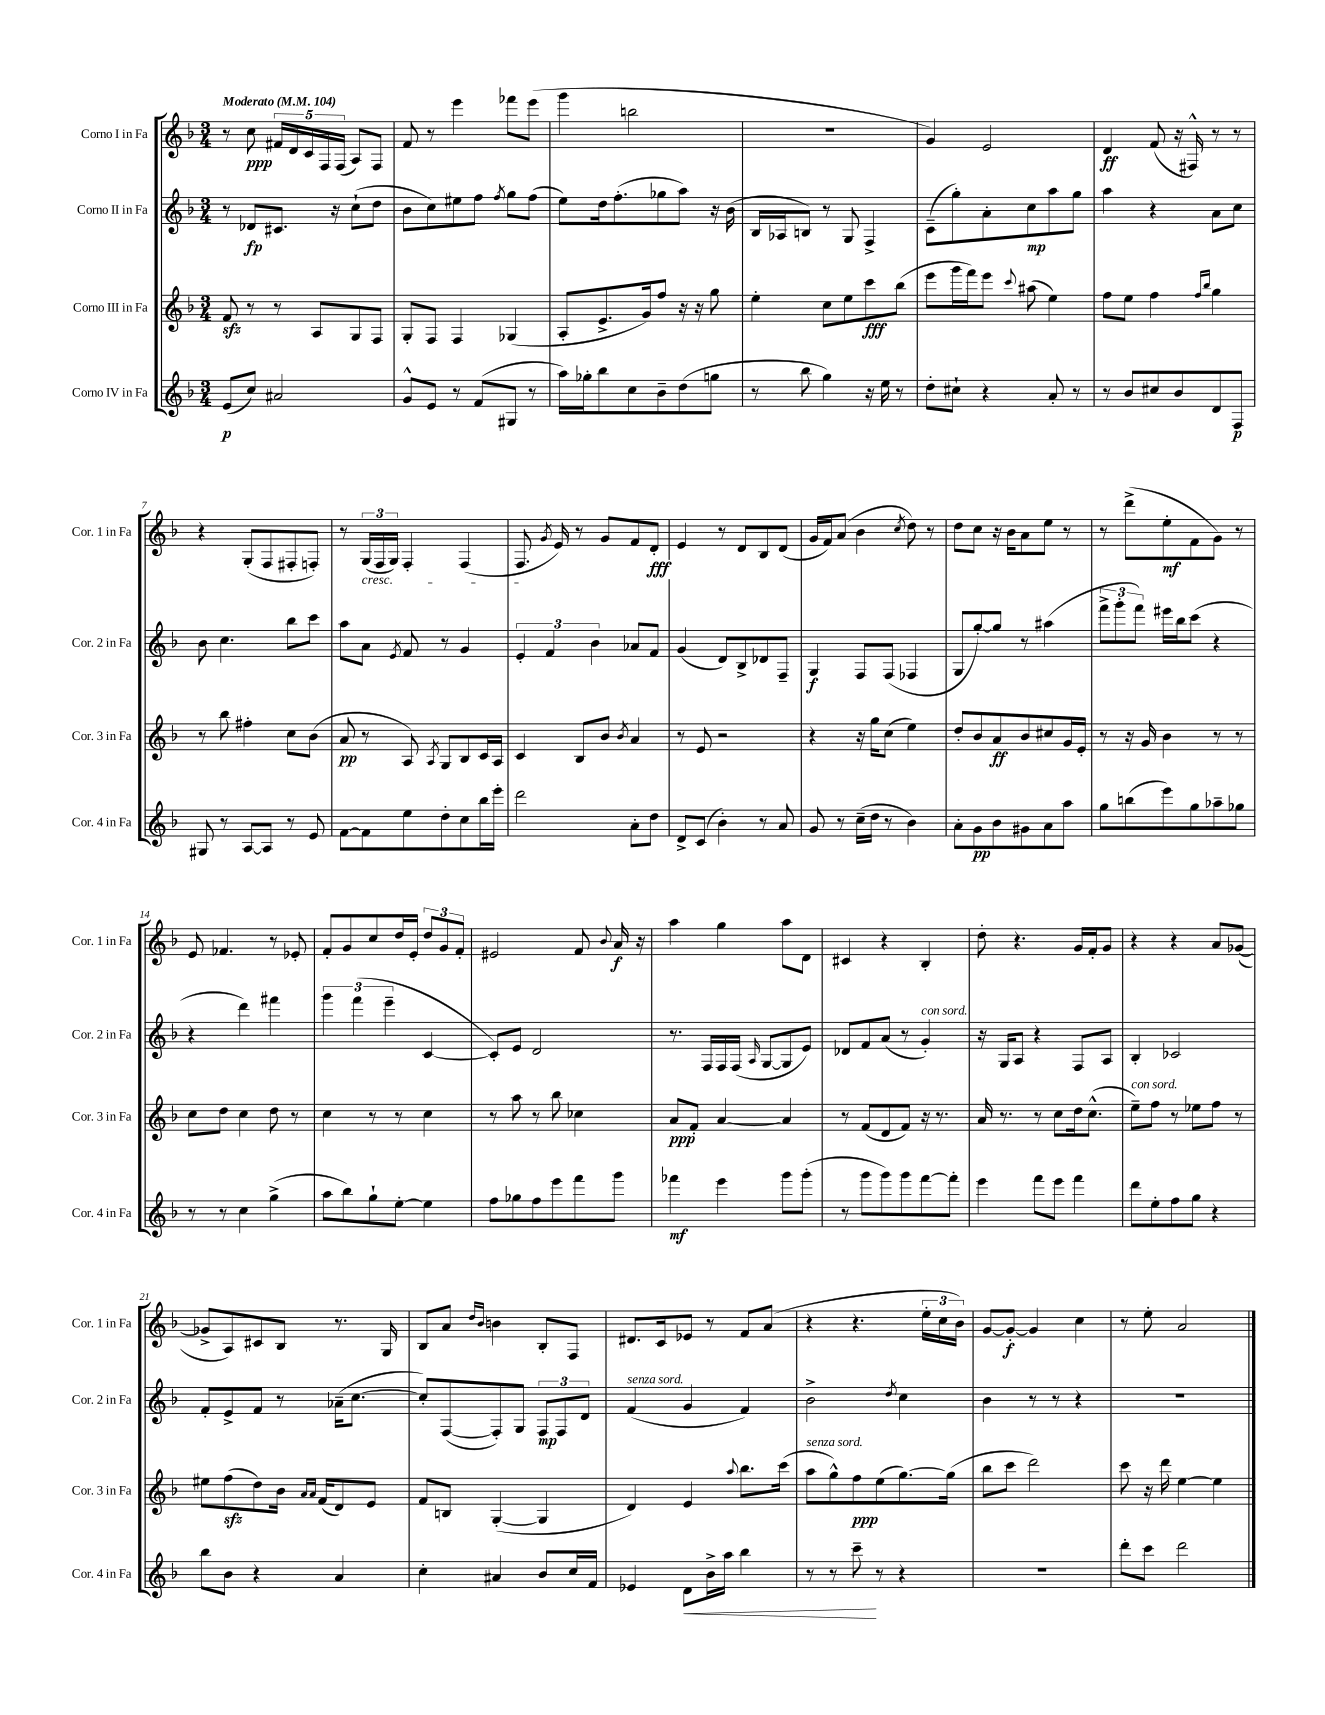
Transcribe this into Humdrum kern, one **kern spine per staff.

**kern	**dynam	**kern	**dynam	**kern	**dynam	**kern	**dynam
*part4	*part4	*part3	*part3	*part2	*part2	*part1	*part1
*staff4	*staff4	*staff3	*staff3	*staff2	*staff2	*staff1	*staff1
*I"Corno IV in Fa	*	*I"Corno III in Fa	*	*I"Corno II in Fa	*	*I"Corno I in Fa	*
*I'Cor. 4 in Fa	*	*I'Cor. 3 in Fa	*	*I'Cor. 2 in Fa	*	*I'Cor. 1 in Fa	*
*clefG2	*	*clefG2	*	*clefG2	*	*clefG2	*
*k[b-]	*	*k[b-]	*	*k[b-]	*	*k[b-]	*
*M3/4	*	*M3/4	*	*M3/4	*	*M3/4	*
*MM104	*	*MM104	*	*MM104	*	*MM104	*
=1	=1	=1	=1	=1	=1	=1	=1
!	!	!	!	!	!	!LO:TX:a:B:t=Moderato	!
(8e/L	p	8fzz/	.	8r	.	8r	.
8cc/J)	.	8r	.	8d-X/L	fp	8cc\	ppp
2a#X/	.	8r	.	8.c#X/J	.	20f#X/LL	.
.	.	.	.	.	.	20d/	.
.	.	.	.	.	.	20c/	.
.	.	8A/L	.	.	.	.	.
.	.	.	.	.	.	20F/	.
.	.	.	.	16r	.	.	.
.	.	.	.	.	.	(20F/JJ	.
.	.	8G/	.	(8cc`\L	.	8A/L)	.
.	.	8F/J	.	8dd\J	.	8F/J	.
=2	=2	=2	=2	=2	=2	=2	=2
8g^^/L	.	8G'/L	.	8b-\L	.	8f/	.
8e/J	.	8F/J	.	8cc\)	.	8r	.
8r	.	4F/	.	8ee#X\	.	4eee\	.
(8f/L	.	.	.	8ff\J	.	.	.
.	.	.	.	8qff/	.	.	.
8G#X/J	.	(4G-X/	.	8gg\L	.	8fff-X\L	.
8r	.	.	.	(8ff\J	.	(8eee\J	.
=3	=3	=3	=3	=3	=3	=3	=3
16aa\LL)	.	8A'/L	.	8ee\L)	.	4ggg\	.
16gg-X'\J	.	.	.	.	.	.	.
8bb-\	.	8.e^/	.	16dd\k	.	.	.
.	.	.	.	(8.ff'\	.	.	.
8cc\	.	.	.	.	.	2bbn\	.
.	.	16g/k)	.	.	.	.	.
8b-~\	.	8ff/J	.	8gg-X\	.	.	.
(8dd\	.	16r	.	8aa\J)	.	.	.
.	.	16r	.	.	.	.	.
8ggn\J	.	8gg\	.	16r	.	.	.
.	.	.	.	(16b-\	.	.	.
=4	=4	=4	=4	=4	=4	=4	=4
8r	.	4ee'\	.	16B-/LL	.	2.r	.
.	.	.	.	16A-X/J	.	.	.
8bb-\	.	.	.	8Bn/J)	.	.	.
4gg\)	.	8cc\L	.	8r	.	.	.
.	.	8ee\	.	8G/	.	.	.
16r	.	8ccc\	fff	4F^/	.	.	.
16ee\	.	.	.	.	.	.	.
8r	.	(8bb-\J	.	.	.	.	.
=5	=5	=5	=5	=5	=5	=5	=5
8dd'\L	.	8eee\L	.	(8c~\L	.	4g/)	.
8cc#X`\J	.	16ggg\L	.	8gg'\)	.	.	.
.	.	16fff\J)	.	.	.	.	.
4r	.	8eee\J	.	8a'\	.	2e/	.
.	.	8qqccc/	.	.	.	.	.
.	.	(8aa#X\	.	8cc\	mp	.	.
8a'/	.	4ee\)	.	8aa\	.	.	.
8r	.	.	.	8gg\J	.	.	.
=6	=6	=6	=6	=6	=6	=6	=6
8r	.	8ff\L	.	4aa\	.	4d/	ff
8b-/L	.	8ee\J	.	.	.	.	.
8cc#X/	.	4ff\	.	4r	.	(8f/	.
8b-/	.	.	.	.	.	16r	.
.	.	.	.	.	.	16F#X^^/)	.
.	.	16qqff/LL	.	.	.	.	.
.	.	16qqbb-/JJ	.	.	.	.	.
8d/	.	4gg\	.	8a\L	.	8r	.
8F/J	p	.	.	8cc\J	.	8r	.
!!LO:LB:g=z
=7	=7	=7	=7	=7	=7	=7	=7
8G#X/	.	8r	.	8b-\	.	4r	.
8r	.	8bb-\	.	4.cc\	.	.	.
[8A/L	.	4ff#X'\	.	.	.	(8G'/L	.
8A/J]	.	.	.	.	.	8F/	.
8r	.	8cc\L	.	8bb-\L	.	8F#X'/	.
8e/	.	(8b-\J	.	8ccc\J	.	8Fn'/J)	.
=8	=8	=8	=8	=8	=8	=8	=8
[8f\L	.	8a/	pp	8aa\L	.	8r	.
!	!	!	!	!	!	!LO:TX:b:i:t=cresc.	!
8f\]	.	8r	.	8a\J	.	(24G/LL	.
.	.	.	.	.	.	24F/	.
.	.	.	.	.	.	24G/JJ)	.
.	.	.	.	8qe/	.	.	.
8ee\	.	8A/)	.	8f/	.	4F'/	.
.	.	8qA/	.	.	.	.	.
8dd'\	.	8G/L	.	8r	.	.	.
8cc\	.	8B-/	.	4g/	.	(4F/	.
16bb-\L	.	16c/L	.	.	.	.	.
16eee'\JJ	.	16A/JJ	.	.	.	.	.
=9	=9	=9	=9	=9	=9	=9	=9
2ddd\	.	4c/	.	6e'/	.	8.F/	.
.	.	.	.	6f/	.	.	.
.	.	.	.	.	.	8qg/	.
.	.	.	.	.	.	16e/)	.
.	.	8B-/L	.	.	.	8r	.
.	.	.	.	6b-\	.	.	.
.	.	8b-/J	.	.	.	8g/L	.
.	.	8qb-/	.	.	.	.	.
8a'\L	.	4a/	.	8a-X/L	.	8f/	.
8dd\J	.	.	.	8f/J	.	8d'/J	fff
=10	=10	=10	=10	=10	=10	=10	=10
8d^/L	.	8r	.	(4g/	.	4e/	.
(8c/J	.	8e/	.	.	.	.	.
4b-'\)	.	2r	.	8d/L)	.	8r	.
.	.	.	.	8B-^/	.	8d/L	.
8r	.	.	.	8d-X/	.	8B-/	.
8a/	.	.	.	8F~/J	.	(8d/J	.
=11	=11	=11	=11	=11	=11	=11	=11
8g/	.	4r	.	4G/	f	16g/LL	.
.	.	.	.	.	.	16f/J)	.
8r	.	.	.	.	.	(8a/J	.
(16cc~\LL	.	16r	.	8F/L	.	4b-\	.
16dd\JJ	.	16gg\KL	.	.	.	.	.
8r	.	(8cc\J	.	(8F/J	.	.	.
.	.	.	.	.	.	8qcc/	.
4b-\)	.	4ee\)	.	4F-X/	.	8dd\)	.
.	.	.	.	.	.	8r	.
=12	=12	=12	=12	=12	=12	=12	=12
8a'\L	.	8dd'/L	.	8G/L	.	8dd\L	.
8g\	pp	8b-/	.	[8gg'/)	.	8cc\J	.
8b-\	.	8a/	ff	8gg/J]	.	16r	.
.	.	.	.	.	.	16b-\KL	.
8g#X\	.	8b-/	.	8r	.	8a\	.
8a\	.	8cc#X/	.	(4aa#X\	.	8ee\J	.
8aa\J	.	16g/L	.	.	.	8r	.
.	.	16e'/JJ	.	.	.	.	.
=13	=13	=13	=13	=13	=13	=13	=13
8gg\L	.	8r	.	12fff^\L	.	8r	.
.	.	.	.	12ggg'\	.	.	.
(8bbn\	.	16r	.	.	.	(8ddd^\L	.
.	.	.	.	12fff\J)	.	.	.
.	.	16g/	.	.	.	.	.
8eee\)	.	4b-\	.	16eee#X\LL	.	8ee'\	mf
.	.	.	.	16bb-\J	.	.	.
8gg\	.	.	.	(8ccc\J	.	8f\	.
8aa-X~\	.	8r	.	4r	.	8g\J)	.
8gg-X\J	.	8r	.	.	.	8r	.
!!LO:LB:g=z
=14	=14	=14	=14	=14	=14	=14	=14
8r	.	8cc\L	.	4r	.	8e/	.
8r	.	8dd\J	.	.	.	4.f-X/	.
4cc\	.	4cc\	.	4ddd\)	.	.	.
(4gg^\	.	8dd\	.	4fff#X\	.	8r	.
.	.	8r	.	.	.	8e-X'/	.
=15	=15	=15	=15	=15	=15	=15	=15
8aa\L	.	4cc\	.	6ggg\	.	8f'/L	.
8bb-\)	.	.	.	.	.	8g/	.
.	.	.	.	(6fff\	.	.	.
8gg`\	.	8r	.	.	.	8cc/	.
.	.	.	.	6eee~\	.	.	.
[8ee'\J	.	8r	.	.	.	16dd/L	.
.	.	.	.	.	.	16e'/JJ	.
4ee\]	.	4cc\	.	[4c/	.	12dd/L	.
.	.	.	.	.	.	12g/	.
.	.	.	.	.	.	12f'/J	.
=16	=16	=16	=16	=16	=16	=16	=16
8ff\L	.	8r	.	8c'/L])	.	2e#X/	.
8gg-X\	.	8aa\	.	8e/J	.	.	.
8ff\	.	8r	.	2d/	.	.	.
8eee\	.	8bb-\	.	.	.	.	.
8fff\	.	4cc-X\	.	.	.	8f/	.
.	.	.	.	.	.	8qqb-/	.
8ggg\J	.	.	.	.	.	16a/	f
.	.	.	.	.	.	16r	.
=17	=17	=17	=17	=17	=17	=17	=17
4fff-X\	mf	8a/L	ppp	8.r	.	4aa\	.
.	.	8f'/J	.	.	.	.	.
.	.	.	.	16F/LL	.	.	.
4eee\	.	[4a/	.	16F/	.	4gg\	.
.	.	.	.	(16F/JJ	.	.	.
.	.	.	.	16qqA/	.	.	.
.	.	.	.	[8G/L	.	.	.
8ggg\L	.	4a/]	.	8G/]	.	8aa\L	.
(8ggg'\J	.	.	.	8e/J)	.	8d\J	.
=18	=18	=18	=18	=18	=18	=18	=18
8r	.	8r	.	8d-X/L	.	4c#X/	.
8ggg\L	.	(8f/L	.	8f/	.	.	.
8ggg\)	.	8d/	.	(8a/J	.	4r	.
8ggg\	.	8f/J)	.	8r	.	.	.
!	!	!	!	!LO:TX:a:i:t=con sord.	!	!	!
[8fff\	.	16r	.	4g'/)	.	4B-'/	.
.	.	8.r	.	.	.	.	.
8fff'\J]	.	.	.	.	.	.	.
=19	=19	=19	=19	=19	=19	=19	=19
4eee\	.	16a/	.	16r	.	8dd'\	.
.	.	8.r	.	16G/KL	.	.	.
.	.	.	.	8A/J	.	4.r	.
8fff\L	.	8r	.	4r	.	.	.
8eee\J	.	8cc\L	.	.	.	.	.
4fff\	.	16dd\k	.	8F/L	.	16g/LL	.
.	.	(8.cc^^\J	.	.	.	16f'/J	.
.	.	.	.	8A/J	.	8g/J	.
=20	=20	=20	=20	=20	=20	=20	=20
!	!	!LO:TX:a:i:t=con sord.	!	!	!	!	!
8ddd\L	.	8ee~\L)	.	4B-'/	.	4r	.
8ee'\	.	8ff\J	.	.	.	.	.
8ff\	.	8r	.	2c-X/	.	4r	.
8gg\J	.	8ee-X\L	.	.	.	.	.
4r	.	8ff\J	.	.	.	8a/L	.
.	.	8r	.	.	.	([8g-X/J	.
!!LO:LB:g=z
=21	=21	=21	=21	=21	=21	=21	=21
8bb-\L	.	8ee#X\L	.	8f'/L	.	8g-X^/L]	.
8b-\J	.	(8ffzz\	.	8e^/	.	8A/)	.
4r	.	8dd\)	.	8f/J	.	8c#X/	.
.	.	16b-\Jk	.	8r	.	8B-/J	.
.	.	16qqa/LL	.	.	.	.	.
.	.	16qqa/JJ	.	.	.	.	.
.	.	(16f/KL	.	.	.	.	.
4a/	.	8d/)	.	(16a-X~\KL	.	8.r	.
.	.	.	.	[8.cc\J	.	.	.
.	.	8e/J	.	.	.	.	.
.	.	.	.	.	.	16G/	.
=22	=22	=22	=22	=22	=22	=22	=22
4cc'\	.	8f/L	.	8cc'/L])	.	8B-/L	.
.	.	8Bn/J	.	([8F/	.	8a/J	.
.	.	.	.	.	.	16qqdd/LL	.
.	.	.	.	.	.	16qqb-/JJ	.
4a#X/	.	([4G'/	.	8F'/])	.	4bn\	.
.	.	.	.	8G/J	.	.	.
8b-/L	.	4G/]	.	12F/L	mp	8B-'/L	.
.	.	.	.	12F/	.	.	.
16cc/L	.	.	.	.	.	8F/J	.
.	.	.	.	12d/J	.	.	.
16f/JJ	.	.	.	.	.	.	.
=23	=23	=23	=23	=23	=23	=23	=23
!	!	!	!	!LO:TX:a:i:t=senza sord.	!	!	!
4e-X/	.	4d/)	.	(4f/	.	8.d#X/L	.
.	.	.	.	.	.	16c/k	.
!	!LO:HP:b	!	!	!	!	!	!
8d\L	<	4e/	.	4g/	.	8e-X/J	.
16b-^\L	.	.	.	.	.	8r	.
16aa\JJ	.	.	.	.	.	.	.
.	.	8qqaa/	.	.	.	.	.
4bb-\	.	8.bb-\L	.	4f/)	.	8f/L	.
.	.	.	.	.	.	(8a/J	.
.	.	(16ccc\Jk	.	.	.	.	.
=24	=24	=24	=24	=24	=24	=24	=24
!	!	!LO:TX:a:i:t=senza sord.	!	!	!	!	!
8r	.	8aa\L	.	2b-^\	.	4r	.
8r	.	8gg^^\)	.	.	.	.	.
8ccc~\	.	8ff\	ppp	.	.	4.r	.
8r	[	(8ee\	.	.	.	.	.
.	.	.	.	8qdd/	.	.	.
4r	.	[8.gg\)	.	4cc\	.	.	.
.	.	.	.	.	.	24ee'\LL	.
.	.	.	.	.	.	24cc\	.
.	.	(16gg\Jk]	.	.	.	.	.
.	.	.	.	.	.	24b-\JJ)	.
=25	=25	=25	=25	=25	=25	=25	=25
2.r	.	8bb-\L	.	4b-\	.	[8g/L	.
.	.	8ccc\J	.	.	.	8g'/J_	f
.	.	2ddd\)	.	8r	.	4g/]	.
.	.	.	.	8r	.	.	.
.	.	.	.	4r	.	4cc\	.
=26	=26	=26	=26	=26	=26	=26	=26
8ddd'\L	.	8ccc\	.	2.r	.	8r	.
8ccc\J	.	16r	.	.	.	8ee'\	.
.	.	16ddd\	.	.	.	.	.
2ddd\	.	[4ee\	.	.	.	2a/	.
.	.	4ee\]	.	.	.	.	.
==	==	==	==	==	==	==	==
*-	*-	*-	*-	*-	*-	*-	*-
